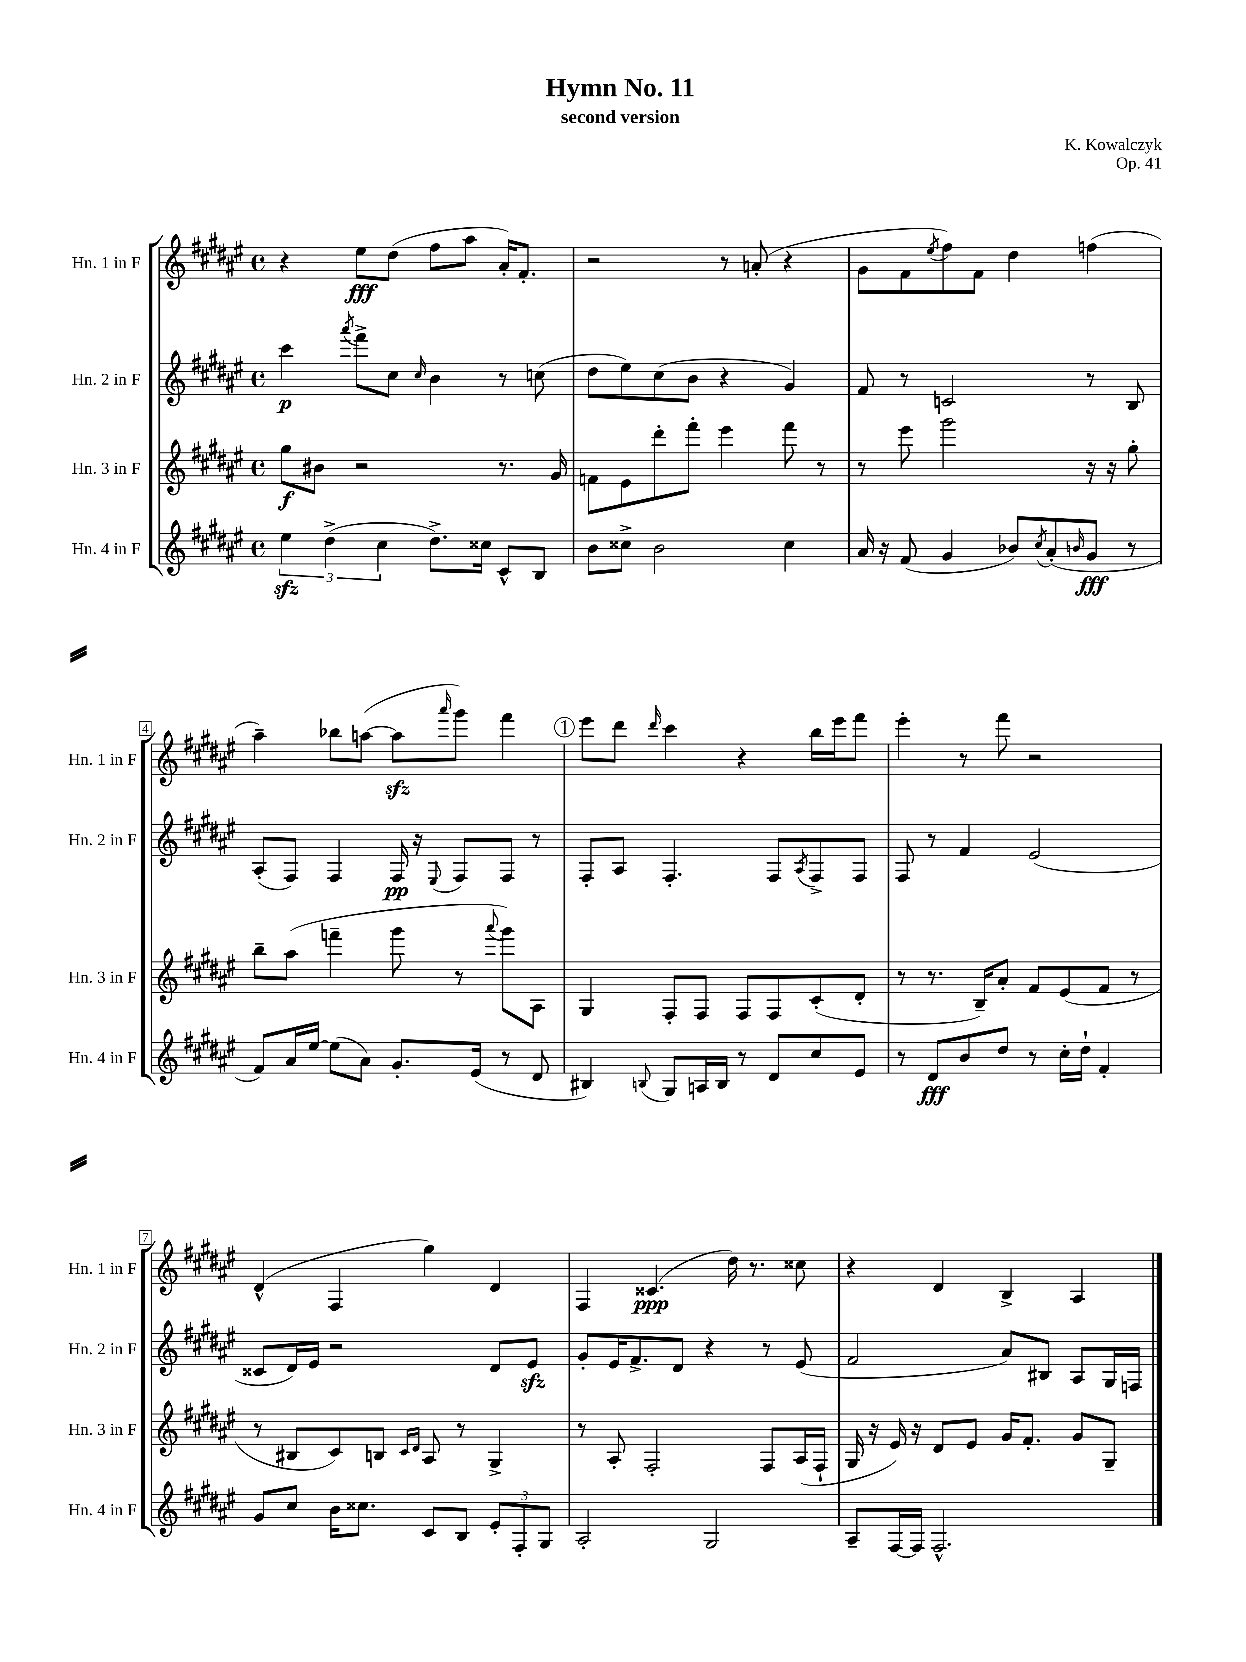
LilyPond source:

\header { title = "Hymn No. 11" composer = "K. Kowalczyk" subtitle = "second version" opus = "Op. 41" }
<<
\new StaffGroup <<
\new Staff = "s0" \with { instrumentName = "Hn. 1 in F" shortInstrumentName = "Hn. 1 in F" } {
    \clef treble \key fis \major \defaultTimeSignature \time 4/4
    r4 eis''8\fff dis''8( fis''8 ais''8 ais'16-.) fis'8.-. |
    r2 r8 a'8-.( r4 |
    gis'8 fis'8 \acciaccatura { eis''8 } fis''8) fis'8 dis''4 f''4( |
    ais''4--) bes''8 a''8~( a''8\sfz \grace { ais'''16 } gis'''8) fis'''4 |
    \mark \markup { \circle "1" } eis'''8 dis'''8 \grace { dis'''16 } cis'''4 r4 b''16 eis'''16 fis'''8 |
    eis'''4-. r8 fis'''8 r2 |
    dis'4-^( fis4 gis''4) dis'4 |
    fis4 cisis'4.\ppp( dis''16) r8. cisis''8 |
    r4 dis'4 b4-> ais4 \bar "|." |
}
\new Staff = "s1" \with { instrumentName = "Hn. 2 in F" shortInstrumentName = "Hn. 2 in F" } {
    \clef treble \key fis \major \defaultTimeSignature \time 4/4
    cis'''4\p \acciaccatura { ais'''8 } fis'''8-> cis''8 \grace { cis''16 } b'4 r8 c''8( |
    dis''8 eis''8) cis''8( b'8 r4 gis'4) |
    fis'8 r8 c'2 r8 b8 |
    ais8-.( fis8) fis4 fis16\pp r16 \appoggiatura { eis8 } fis8 fis8 r8 |
    \mark \markup { \circle "1" } fis8-. ais8 fis4.-. fis8 \acciaccatura { ais8 } fis8-> fis8 |
    fis8 r8 fis'4 eis'2( |
    cisis'8 dis'16) eis'16 r2 dis'8 eis'8\sfz |
    gis'8-. eis'16 fis'8.-> dis'8 r4 r8 eis'8( |
    fis'2 ais'8) bis8 ais8 gis16 f16 \bar "|." |
}
\new Staff = "s2" \with { instrumentName = "Hn. 3 in F" shortInstrumentName = "Hn. 3 in F" } {
    \clef treble \key fis \major \defaultTimeSignature \time 4/4
    gis''8\f bis'8 r2 r8. gis'16 |
    f'8 eis'8 dis'''8-. fis'''8-. eis'''4 fis'''8 r8 |
    r8 eis'''8 gis'''2 r16 r16 gis''8-. |
    b''8-- ais''8( f'''4-- gis'''8 r8 \appoggiatura { ais'''8 } gis'''8) ais8 |
    \mark \markup { \circle "1" } gis4 fis8-. fis8 fis8 fis8 cis'8-.( dis'8-. |
    r8 r8. b16--) ais'8-. fis'8 eis'8( fis'8 r8 |
    r8 bis8 cis'8) b8 \grace { cis'16 dis'16 } ais8 r8 gis4-> |
    r8 ais8-. fis2-. fis8 ais16( fis16-! |
    gis16 r16 eis'16) r16 dis'8 eis'8 gis'16 fis'8.-. gis'8 gis8-- \bar "|." |
}
\new Staff = "s3" \with { instrumentName = "Hn. 4 in F" shortInstrumentName = "Hn. 4 in F" } {
    \clef treble \key fis \major \defaultTimeSignature \time 4/4
    \tuplet 3/2 { eis''4\sfz dis''4->( cis''4 } dis''8.->) cisis''16 cis'8-^ b8 |
    b'8 cisis''8-> b'2 cisis''4 |
    ais'16 r16 fis'8( gis'4 bes'8) \acciaccatura { cis''8 } ais'8-.( \grace { b'16 } gis'8\fff r8 |
    fis'8) ais'16 eis''16~ eis''8( ais'8) gis'8.-. eis'16( r8 dis'8 |
    \mark \markup { \circle "1" } bis4) \appoggiatura { b8 } gis8 a16 b16 r8 dis'8 cis''8 eis'8 |
    r8 dis'8\fff b'8 dis''8 r8 cis''16-. dis''16-! fis'4-. |
    gis'8 cis''8 b'16 cisis''8. cis'8 b8 \tuplet 3/2 { eis'8-. fis8-. gis8 } |
    ais2-. gis2 |
    ais8-- fis16~ fis16 fis2.-^ \bar "|." |
}
>>
>>
\layout { \context { \Score \override BarNumber.stencil = #(make-stencil-boxer 0.1 0.3 ly:text-interface::print) } }
